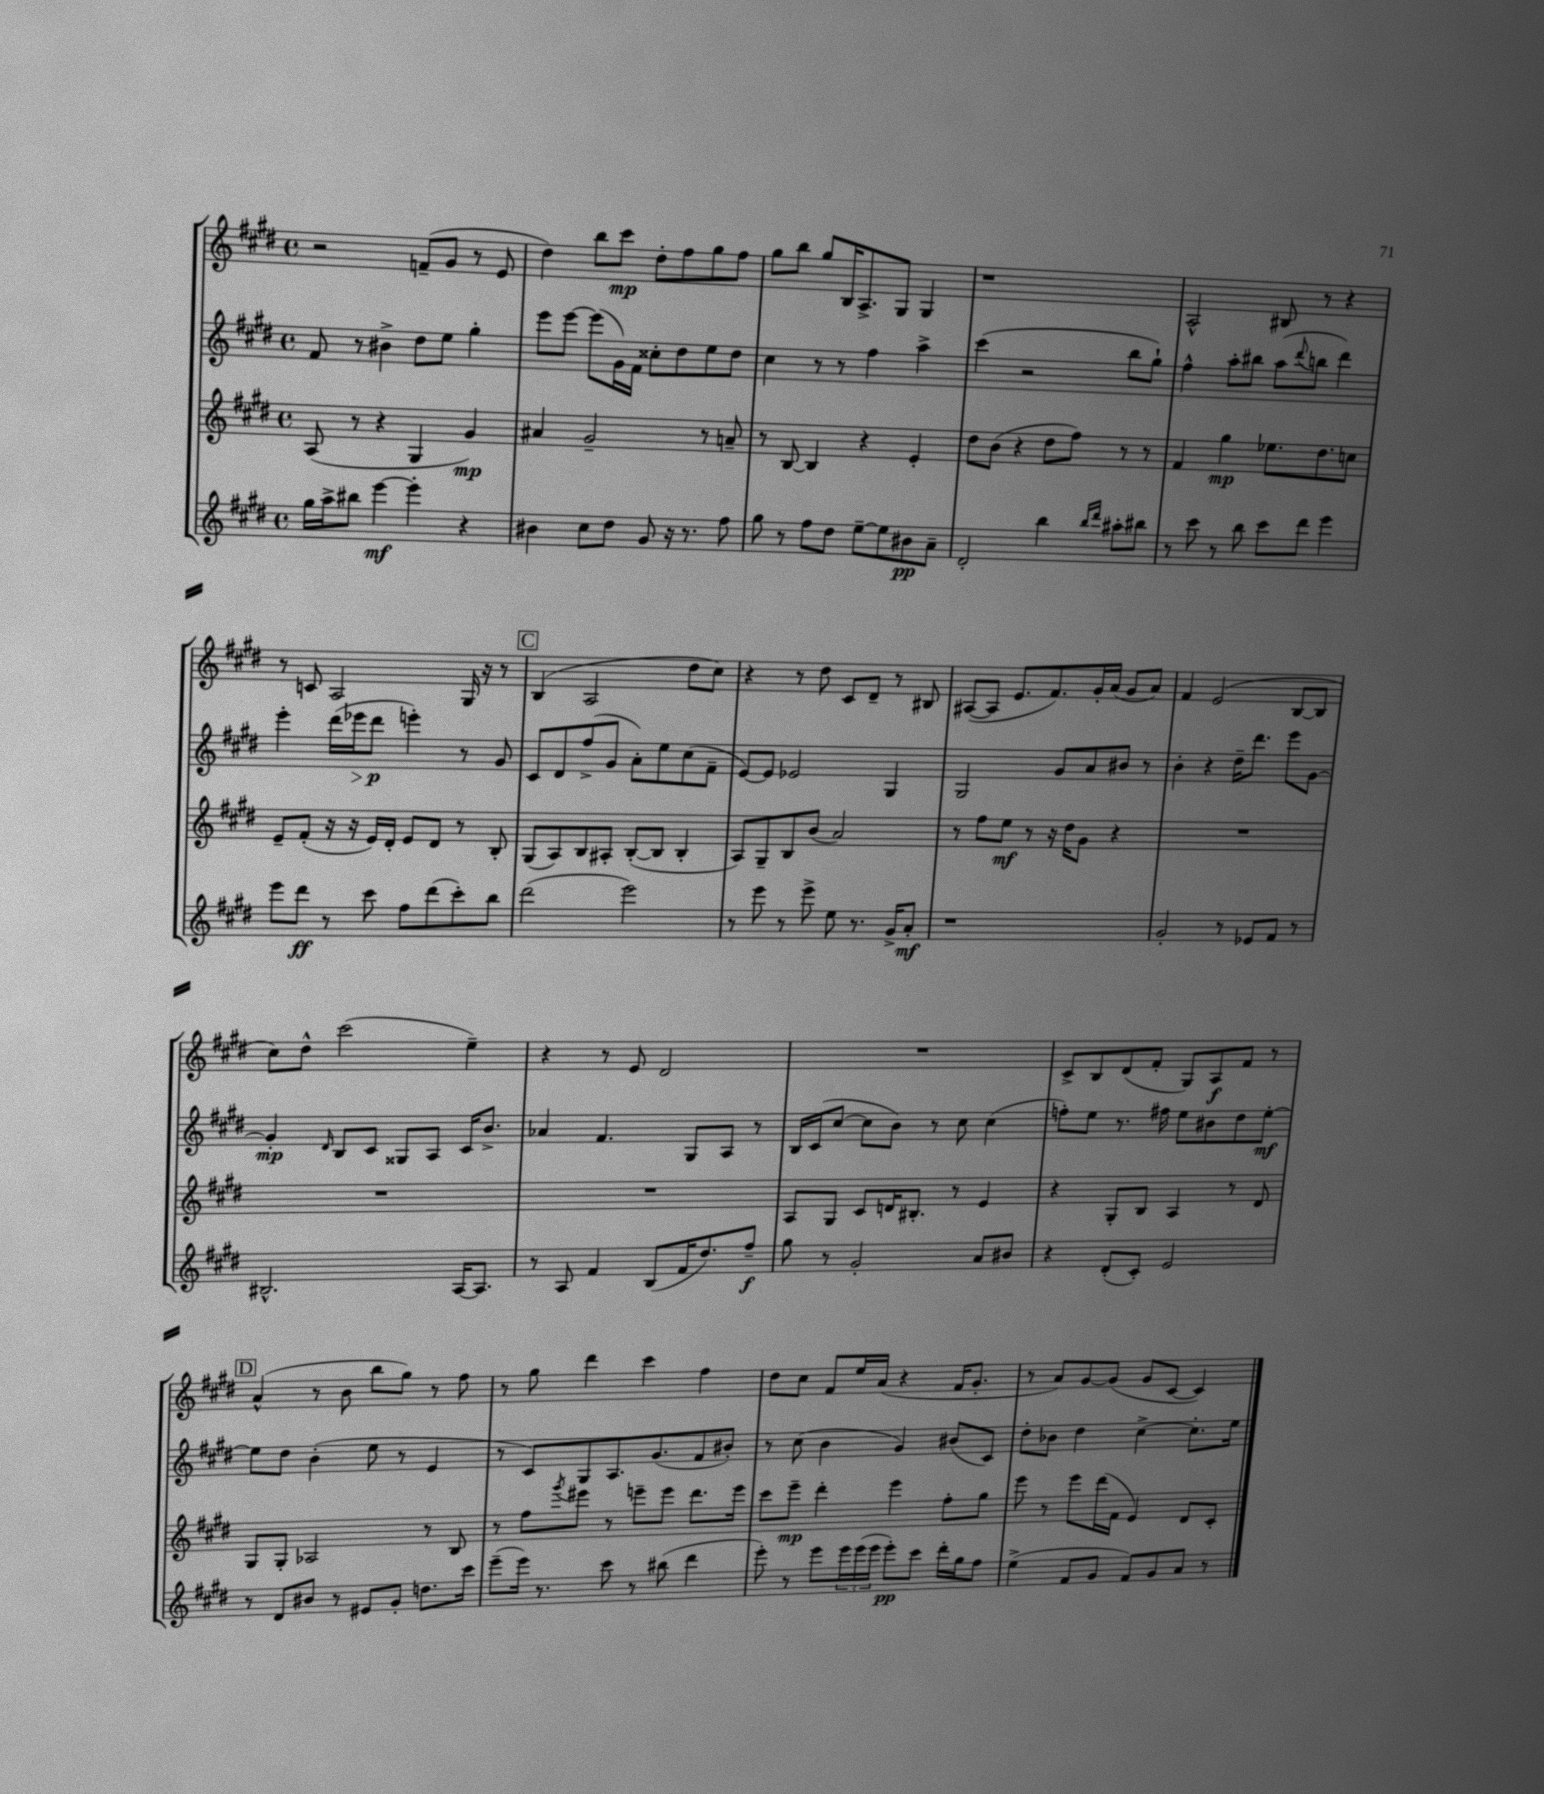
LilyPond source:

<<
\new StaffGroup <<
\new Staff = "s0" {
    \clef treble \key e \major \defaultTimeSignature \time 4/4
    r2 f'8--( gis'8 r8 e'8 |
    dis''4) b''8 cis'''8\mp dis''8-. fis''8 gis''8 fis''8 |
    gis''8 b''8 gis''8 b16 a8.-> gis8 gis4 |
    r1 |
    a2-^ bis8 r8 r4 |
    r8 c'8 a2 gis16 r16 r8 |
    \mark \markup { \box "C" } b4( a2 dis''8 cis''8) |
    r4 r8 dis''8 cis'8 dis'8-- r8 bis8 |
    ais8~( ais8 e'8. fis'8.) gis'16-. a'16( gis'8 a'8) |
    fis'4 e'2( b8~ b8 |
    cis''8) dis''8-^ cis'''2( e''4--) |
    r4 r8 e'8 dis'2 |
    R1 |
    cis'8-> b8 dis'8( fis'8-. gis8) a8\f fis'8 r8 |
    \mark \markup { \box "D" } a'4-^( r8 b'8 b''8 gis''8) r8 fis''8 |
    r8 gis''8 dis'''4 cis'''4 fis''4 |
    dis''8 cis''8 fis'8 e''16 a'16( r4 fis'16 gis'8.-. |
    r8 a'8) gis'8~ gis'8( gis'8 cis'8~ cis'4) \bar "|." |
}
\new Staff = "s1" {
    \clef treble \key e \major \defaultTimeSignature \time 4/4
    fis'8 r8 bis'4-> dis''8 e''8 gis''4-. |
    e'''8 e'''8~ e'''8( gis'16) fis'16 cisis''8-. dis''8 e''8 dis''8 |
    cis''4 r8 r8 fis''4 a''4-> |
    cis'''4( r2 b''8 gis''8-!) |
    fis''4-^ a''8-. bis''8 a''8( \appoggiatura { dis'''8 } b''8 dis'''4) |
    e'''4-. dis'''16( ees'''16\> dis'''8\p\! e'''4-.) r8 gis'8 |
    \mark \markup { \box "C" } cis'8 dis'8 fis''8->( gis'8 a'8-.) e''8 cis''8( fis'8-- |
    e'8~) e'8 ees'2 gis4 |
    gis2 gis'8 a'8 bis'8 r8 |
    b'4-. r4 dis''16-- dis'''8. e'''8 gis'8~ |
    gis'4-.\mp \grace { dis'16 } b8 cis'8 gisis8 a8 cis'16 b'8.-> |
    aes'4 fis'4. gis8 a8 r8 |
    b16 cis'16( cis''8~ cis''8 b'8) r8 cis''8 cis''4( |
    f''8-.) e''8 r8. fis''16 e''8 bis'8 dis''8 e''8~-.\mf |
    \mark \markup { \box "D" } e''8 dis''8 b'4-.( e''8 r8 e'4 |
    r8 cis'8) gis8 a8. gis'8.( fis'8 bis'8-.) |
    r8 cis''8( b'4 gis'4) bis'8( cis'8) |
    dis''8-. bes'8 dis''4 cis''4~-> cis''8.-. e''16 \bar "|." |
}
\new Staff = "s2" {
    \clef treble \key e \major \defaultTimeSignature \time 4/4
    a8( r8 r4 gis4 gis'4\mp) |
    ais'4 gis'2-- r8 a'8-- |
    r8 b8~ b4 r4 e'4-. |
    dis''8 b'8( r4 dis''8 fis''8) r8 r8 |
    fis'4 gis''4\mp ees''8. dis''8. c''8 |
    e'8-- fis'8-.( r16 r16 e'16) dis'16-. e'8 dis'8 r8 b8-. |
    \mark \markup { \box "C" } gis8( a8) b8 ais8-. b8~-.( b8 b4-. |
    a8) gis8-- b8 b'8( a'2) |
    r8 fis''8 e''8\mf r8 r16 dis''16 gis'8 r4 |
    R1 |
    R1 |
    R1 |
    a8 gis8 cis'8 d'16 bis8.-. r8 e'4 |
    r4 gis8-. b8 a4 r8 dis'8 |
    \mark \markup { \box "D" } gis8 gis8-. aes2 r8 b8 |
    r8 fis''8 \acciaccatura { gis'''8 } eis'''8 r8 e'''8-- e'''8 dis'''8. e'''16 |
    cis'''8 e'''8--\mp dis'''4-. e'''4 fis''8-. gis''8 |
    e'''8 r8 e'''8 dis'''16( fis'16 e'4) dis'8 cis'8-. \bar "|." |
}
\new Staff = "s3" {
    \clef treble \key e \major \defaultTimeSignature \time 4/4
    gis''16 a''16-> bis''8 e'''4~\mf e'''4-. r4 |
    bis'4 cis''8 dis''8 gis'8 r16 r8. fis''8 |
    gis''8 r8 fis''8 dis''8 e''8~-- e''8 bis'8\pp a'8-- |
    dis'2-. b''4 \grace { b''16 dis'''16 } ais''8-. bis''8 |
    r8 cis'''8 r8 b''8 cis'''8 dis'''8 e'''4 |
    e'''8 dis'''8\ff r8 cis'''8 fis''8 dis'''8( cis'''8-.) b''8 |
    \mark \markup { \box "C" } dis'''2( e'''2) |
    r8 e'''8 r8 e'''8-> e''8 r8. gis'16-> a'8-.\mf |
    r1 |
    gis'2-. r8 ees'8 fis'8 r8 |
    bis2.-^ a16~ a8. |
    r8 a8 fis'4 b8( fis'16 dis''8.) fis''8--\f |
    gis''8 r8 gis'2-. a'8 bis'8 |
    r4 dis'8-.( cis'8-.) e'2 |
    \mark \markup { \box "D" } r8 dis'8 bis'8 r8 eis'8 gis'8-. d''8. cis'''16 |
    e'''8--( e'''16) r8. cis'''8 r8 bis''8( dis'''4 |
    e'''8-.) r8 e'''8 \tuplet 3/2 { e'''16 e'''16( e'''16 } e'''8-.\pp) cis'''8 dis'''16-. gis''16 fis''8 |
    e''4->( fis'8 gis'8 fis'8) gis'8 a'8 r8 \bar "|." |
}
>>
>>
\layout { \context { \Score \remove "Bar_number_engraver" } }
